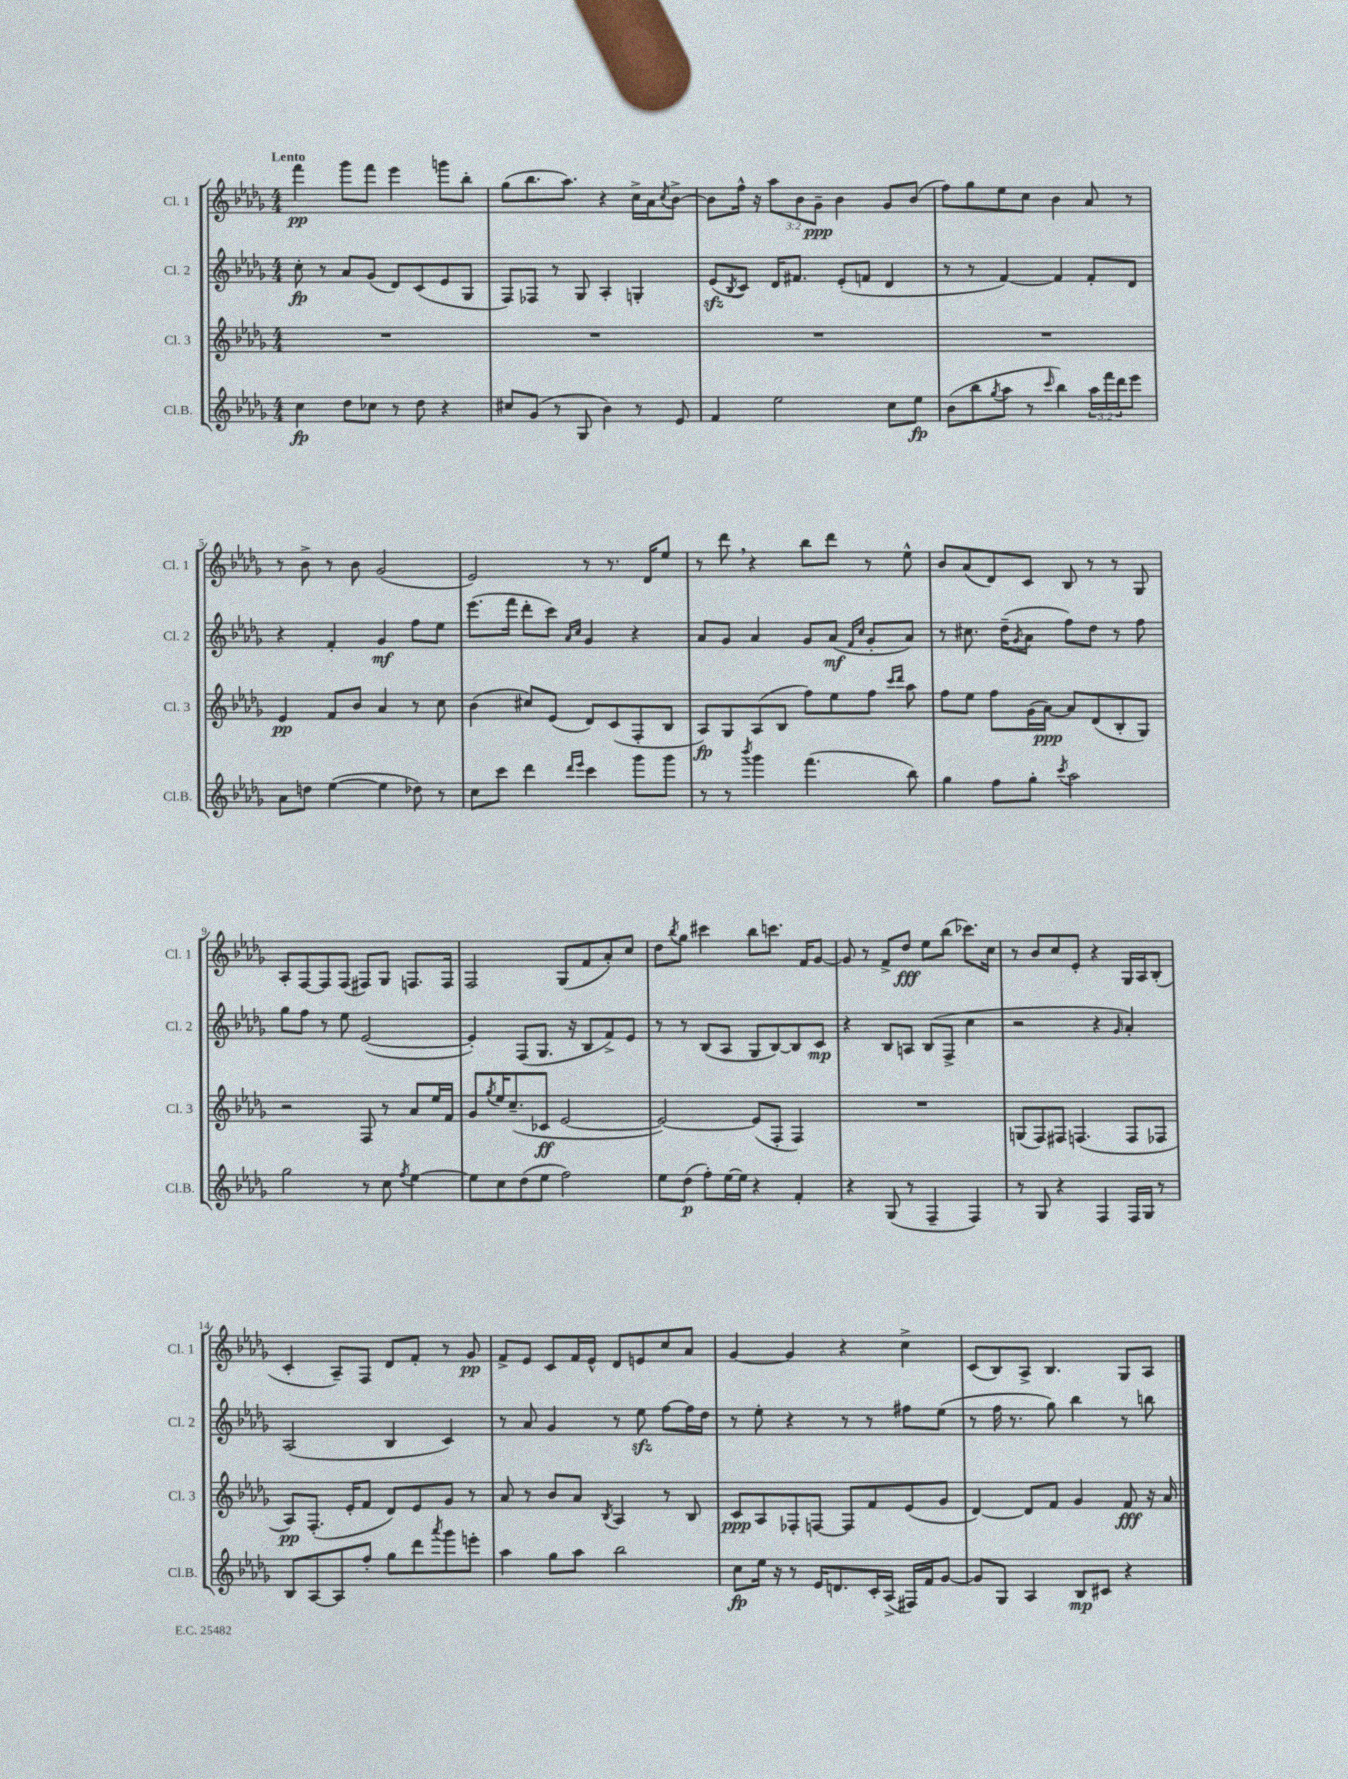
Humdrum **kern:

**kern	**kern	**kern	**kern
*staff4	*staff3	*staff2	*staff1
*clefG2	*clefG2	*clefG2	*clefG2
*k[b-e-a-d-g-]	*k[b-e-a-d-g-]	*k[b-e-a-d-g-]	*k[b-e-a-d-g-]
*M4/4	*M4/4	*M4/4	*M4/4
4cc	1r	8cc'	4fff
.	.	8r	.
8dd-	.	8a-	8ggg-
8cc-	.	(8g-	8fff
8r	.	8d-)	4eee-
8dd-	.	(8c	.
4r	.	8e-	8ggg
.	.	8G-	8bb-'
=	=	=	=
8cc#	1r	8F)	(8gg-
(8g-	.	8F-	8.bb-
8r	.	8r	.
.	.	.	8.aa-)
8G-	.	8G-	.
4b-)	.	4A-'	4r
8r	.	4G'	16cc^
.	.	.	16a-
.	.	.	8qcc
8e-	.	.	[8b-^
=	=	=	=
4f	1r	(8e-	8b-]
.	.	8qB-	.
.	.	8c)	16ff^^
.	.	.	16r
2ee-	.	16d-	12aa-
.	.	8.f#	.
.	.	.	12b-
.	.	.	12g-~
.	.	(8e-'	4b-
.	.	8f	.
8cc	.	4d-	8g-
8ee-	.	.	(8b-
=	=	=	=
(8b-	1r	8r	8ff)
8bb-	.	8r	8gg-
8qgg-	.	.	.
8aa-	.	[4f)	8ee-
8r	.	.	8cc
16qqccc	.	.	.
4bb-)	.	4f]	4b-
24aa-	.	8f'	8a-
24fff	.	.	.
24ddd-	.	.	.
8eee-	.	8d-	8r
=	=	=	=
8a-	4e-	4r	8r
8dd	.	.	8b-^
([4ee-	8f	4f'	8r
.	8b-	.	8b-
4ee-]	4a-	4g-	(2g-
8dd-)	8r	8ff	.
8r	8cc	8ee-	.
=	=	=	=
8cc	(4b-	(8.eee-	2e-)
8ccc	.	.	.
.	.	16fff	.
4ddd-	8cc#)	8ddd-'	.
.	(8e-	8ccc)	.
16qqddd-	.	16qqa-	.
16qqeee-	.	16qqcc	.
4ccc	8d-)	4g-	8r
.	(8c	.	8.r
8ggg-	8F'	4r	.
.	.	.	16d-
8ggg-	8B-	.	8ee-
=	=	=	=
8r	8A-)	8a-	8r
8r	8G-	8g-	8ddd-
8qbbb-	.	.	.
4ggg-	(8A-	4a-	4r
.	8B-	.	.
(4.fff	8ff)	8g-	8bb-
.	8ee-	(8a-	8ddd-
.	.	16qqf	.
.	.	16qqcc	.
.	8ff	8g-'	8r
.	16qqccc	.	.
.	16qqddd-	.	.
8bb-)	8aa-	8a-)	8ee-^^
=	=	=	=
4gg-	8ff	8r	8b-
.	8ee-	8.cc#	(8a-
8ff	8ff	.	8d-)
.	.	(16dd-~	.
.	.	8qg-	.
8gg-'	(16g-	8a-	8c
.	[16a-)	.	.
8qccc	.	.	.
2aa-	8a-]	8ff)	8B-
.	(8d-	8dd-	8r
.	8B-'	8r	8r
.	8G-)	8ff	8G-
=	=	=	=
2gg-	2r	8gg-	8A-'
.	.	8ff	[8F
.	.	8r	8F]
.	.	8ee-	(8F
8r	8F	([2e-	8F#)
8cc	8r	.	8G-
8qff	.	.	.
[4ee-	8a-	.	8.F
.	16ee-	.	.
.	16f	.	16F
=	=	=	=
8ee-]	8g-	4e-'])	2F
.	8qgg-	.	.
8cc	16ee-	.	.
.	(8.cc~	.	.
(8dd-	.	(8F	.
8ee-	8c-	8.G-	.
2ff)	[2e-	.	(8G-
.	.	16r	.
.	.	8B-	8f
.	.	8f^)	8a-')
.	.	8e-	8cc
=	=	=	=
8ee-	2e-_)	8r	8dd-
.	.	.	8qbb-
(8dd-	.	8r	8gg-
8ff')	.	(8B-	4ccc#
[16ee-	.	8A-	.
16ee-]	.	.	.
4r	(8e-]	8G-	8bb-
.	8F'	[8B-)	8.ccc
4f'	4F)	8B-]	.
.	.	.	16f
.	.	8c	[8g-
=	=	=	=
4r	1r	4r	8g-]
.	.	.	8r
(8G-	.	8B-	8f^
8r	.	8A	8dd-
4F~	.	(8B-	8ee-
.	.	8F^	(8bb-
4F)	.	4cc	8.ccc-)
.	.	.	16cc
=	=	=	=
8r	(8G	2r	8r
8G-	8F)	.	8b-
4r	8F#	.	8cc
.	(4.F	.	8e-'
4F	.	4r	4r
.	.	16qqg-	.
16F	8F	4a-')	16G-
16G-	.	.	16A-
8r	8F-	.	(8B-'
=	=	=	=
8B-	8A-)	(2A-	4c'
[8A-	(8.F'	.	.
8A-]	.	.	8A-~)
.	16e-'	.	.
8ff'	8f	.	8F
8gg-	8d-)	4B-	8d-
8ddd-	8e-	.	8f'
8qaaa-	.	.	.
8ggg-	8g-	4c)	8r
8eee'	8r	.	8g-
=	=	=	=
4aa-	8a-	8r	8f^
.	8r	8a-	8e-
8gg-	8b-	4g-	8c
8aa-	8a-	.	16f
.	.	.	16e-^^
.	8qB-	.	.
2bb-	4A-	8r	8d-
.	.	8ee-	8e
.	8r	[8ff	8cc
.	8B-	16ff]	8a-
.	.	16dd-	.
=	=	=	=
8cc	8c	8r	[4g-
16ee-	8A-	8ee-'	.
16r	.	.	.
8r	8F-'	4r	4g-]
16e-	[8F	.	.
8.d	.	.	.
.	8F]	8r	4r
16c'	8f	8r	.
(16A-^	.	.	.
16F#)	(8e-	8ff#	4cc^
16f	.	.	.
[8g-	8g-	(8ee-	.
=	=	=	=
8g-]	[4d-)	8r	(8c
8G-	.	16ff	8B-)
.	.	8.r	.
4A-	8d-]	.	8A-^
.	8f	8gg-)	4.B-
8B-	4g-	4bb-	.
8c#	.	.	.
4r	8f	8r	8G-
.	16r	8bb	8A-
.	16a-	.	.
==	==	==	==
*-	*-	*-	*-
